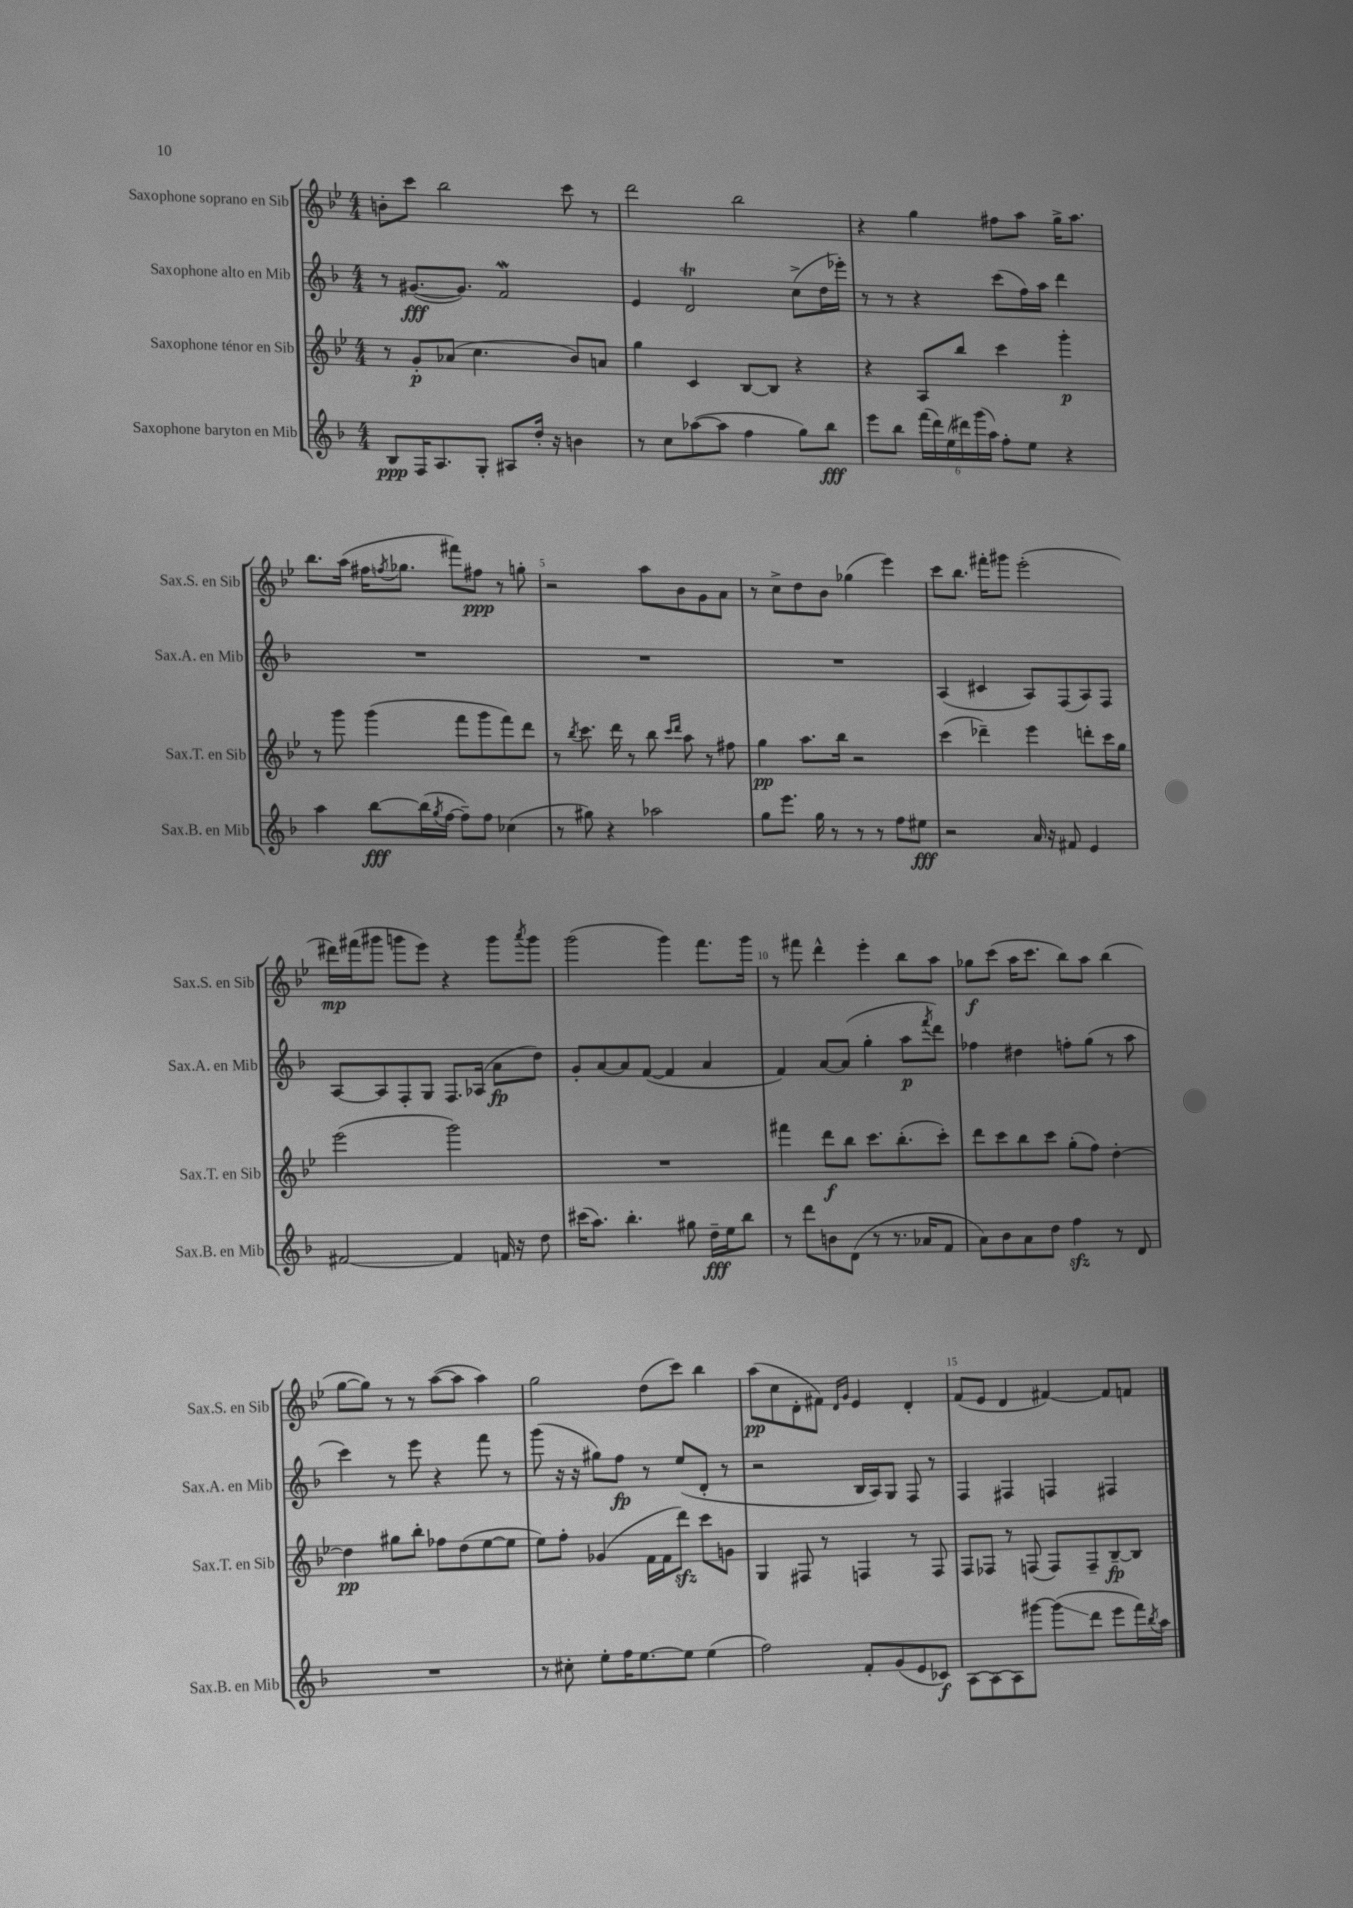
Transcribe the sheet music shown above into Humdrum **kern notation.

**kern	**kern	**kern	**kern
*staff4	*staff3	*staff2	*staff1
*clefG2	*clefG2	*clefG2	*clefG2
*k[b-]	*k[b-e-]	*k[b-]	*k[b-e-]
*M4/4	*M4/4	*M4/4	*M4/4
8B-	8r	8r	8b'
16F	8g'	([8.g#	8ccc
8.A	.	.	.
.	(8a-	.	2bb-
.	.	8.g#])	.
8G'	4.cc	.	.
8A#	.	2f	.
16dd'	.	.	.
16r	.	.	.
4b	8b-)	.	8ccc
.	8a	.	8r
=	=	=	=
8r	4gg	4e	2ddd
8cc	.	.	.
([8aa-	4c	2d	.
8aa-]	.	.	.
4ff	[8B-	.	2bb-
.	8B-]	.	.
8gg)	4r	(8cc^	.
8bb-	.	16dd	.
.	.	16eee-')	.
=	=	=	=
8eee	4r	8r	4r
8bb-	.	8r	.
(24fff	8A	4r	4gg
24ddd)	.	.	.
(24ee	.	.	.
24ddd#)	8bb-	.	.
(24ggg	.	.	.
24aa)	.	.	.
8ff'	4ccc	(8ccc	8ff#
8ee	.	16ff)	8aa
.	.	16aa	.
4r	4ggg'	4ddd	16gg^
.	.	.	8.aa
=	=	=	=
4aa	8r	1r	8.bb-
.	8ggg	.	.
.	.	.	(16aa
[8bb-	(4ggg	.	16ff#
.	.	.	8qff
.	.	.	8.gg-
(16bb-]	.	.	.
8qgg	.	.	.
[16ff	.	.	.
8ff~])	8fff	.	8fff#)
8ff	8ggg	.	8ff#
(4cc-	8fff)	.	8r
.	8ddd	.	8gg'
=	=	=	=
8r	8r	1r	2r
.	8qbb-	.	.
8gg#)	8.ccc	.	.
4r	.	.	.
.	16ddd	.	.
.	8r	.	.
2aa-	8bb-	.	8aa
.	16qqccc	.	.
.	16qqddd	.	.
.	8aa	.	8b-
.	8r	.	8g
.	8ff#	.	8a
=	=	=	=
8gg	4gg	1r	8r
8.eee	.	.	8cc^
.	8.aa	.	8dd
16gg	.	.	.
8r	.	.	8b-
.	16bb-	.	.
8r	2r	.	(4gg-
8r	.	.	.
8ff	.	.	4eee-)
8ee#	.	.	.
=	=	=	=
2r	(4ccc	(4A	8ccc
.	.	.	8.bb-
.	4ddd-~)	4c#	.
.	.	.	16fff#'
.	.	.	8ggg#
16a	4eee-	8A)	(2eee-'
16r	.	.	.
8f#	.	(8F	.
4e	8ddd'	8A)	.
.	16ccc	8F	.
.	16gg	.	.
=	=	=	=
[2f#	(2eee-	[8A	16ddd#)
.	.	.	(16fff#
.	.	8A]	8ggg#
.	.	8F'	8ggg
.	.	8G	8eee-)
4f#]	2ggg)	8.F	4r
.	.	(16A-	.
16f	.	8a	8ggg
16r	.	.	.
.	.	.	8qaaa
8dd	.	8dd)	8ggg
=	=	=	=
(16ccc#	1r	8g'	(2ggg
8.aa)	.	.	.
.	.	[8a	.
4.bb-'	.	8a]	.
.	.	([8f	.
.	.	4f]	4ggg)
8gg#	.	.	.
16dd~	.	4a	8.fff
16ee	.	.	.
8bb-	.	.	.
.	.	.	16ggg
=	=	=	=
8r	4fff#	4f)	8r
8ddd	.	.	8fff#
8b	8ddd	[8a	4ddd^^
(8d	8bb-	(8a]	.
8r	8.ccc	4gg'	4eee-'
8.r	.	.	.
.	(8.bb-'	.	.
.	.	8aa	8bb-
16a-	.	.	.
.	.	8qfff	.
8f	8ccc')	8ddd)	8aa
=	=	=	=
8a)	8ddd	4ff-	8gg-
8b-	8ccc	.	(8ccc
8a	8bb-	4dd#	16aa
.	.	.	8.ccc
8dd	8ccc	.	.
4ff	(8gg'	8ff'	8bb-)
.	8ff)	(8gg	8aa
8r	[4dd'	8r	(4bb-
8d	.	8aa	.
=	=	=	=
1r	4dd]	4ccc)	[8gg
.	.	.	8gg])
.	8gg#	8r	8r
.	8bb-'	8eee	8r
.	8ff-	4r	([8aa
.	(8dd	.	8aa]
.	[8ee-	8fff	4aa)
.	8ee-]	8r	.
=	=	=	=
8r	8ee-)	(8ggg	2gg
8cc#'	8ff'	16r	.
.	.	16r	.
8ee'	(4g-	8gg#)	.
16ff	.	8ff	.
[8.ee	.	.	.
.	16f	8r	(8dd
.	16f	.	.
8ee]	8ddd)	(8ee	8ccc)
(4ee	8ccc	8d'	4bb-
.	8g	8r	.
=	=	=	=
2ff)	4G	2r	(8aa
.	.	.	8cc
.	8F#	.	8d'
.	8r	.	8f#)
.	.	.	16qqd
.	.	.	16qqg
8f'	4F	16B-	4e-
.	.	16A)	.
(8g	.	8G	.
8e	8r	8F	4d'
8c-)	8F	8r	.
=	=	=	=
[8A	8F	4F	(8f
8A_	8F-	.	8e-
8A]	8r	4F#	4d
[8ggg#	(8F	.	.
(8ggg#]	8F)	4F	[4f#)
8ddd	8F~	.	.
8eee	[8B-~	4F#	8f#]
16fff)	8B-]	.	8f
8qbb-	.	.	.
16aa	.	.	.
==	==	==	==
*-	*-	*-	*-
